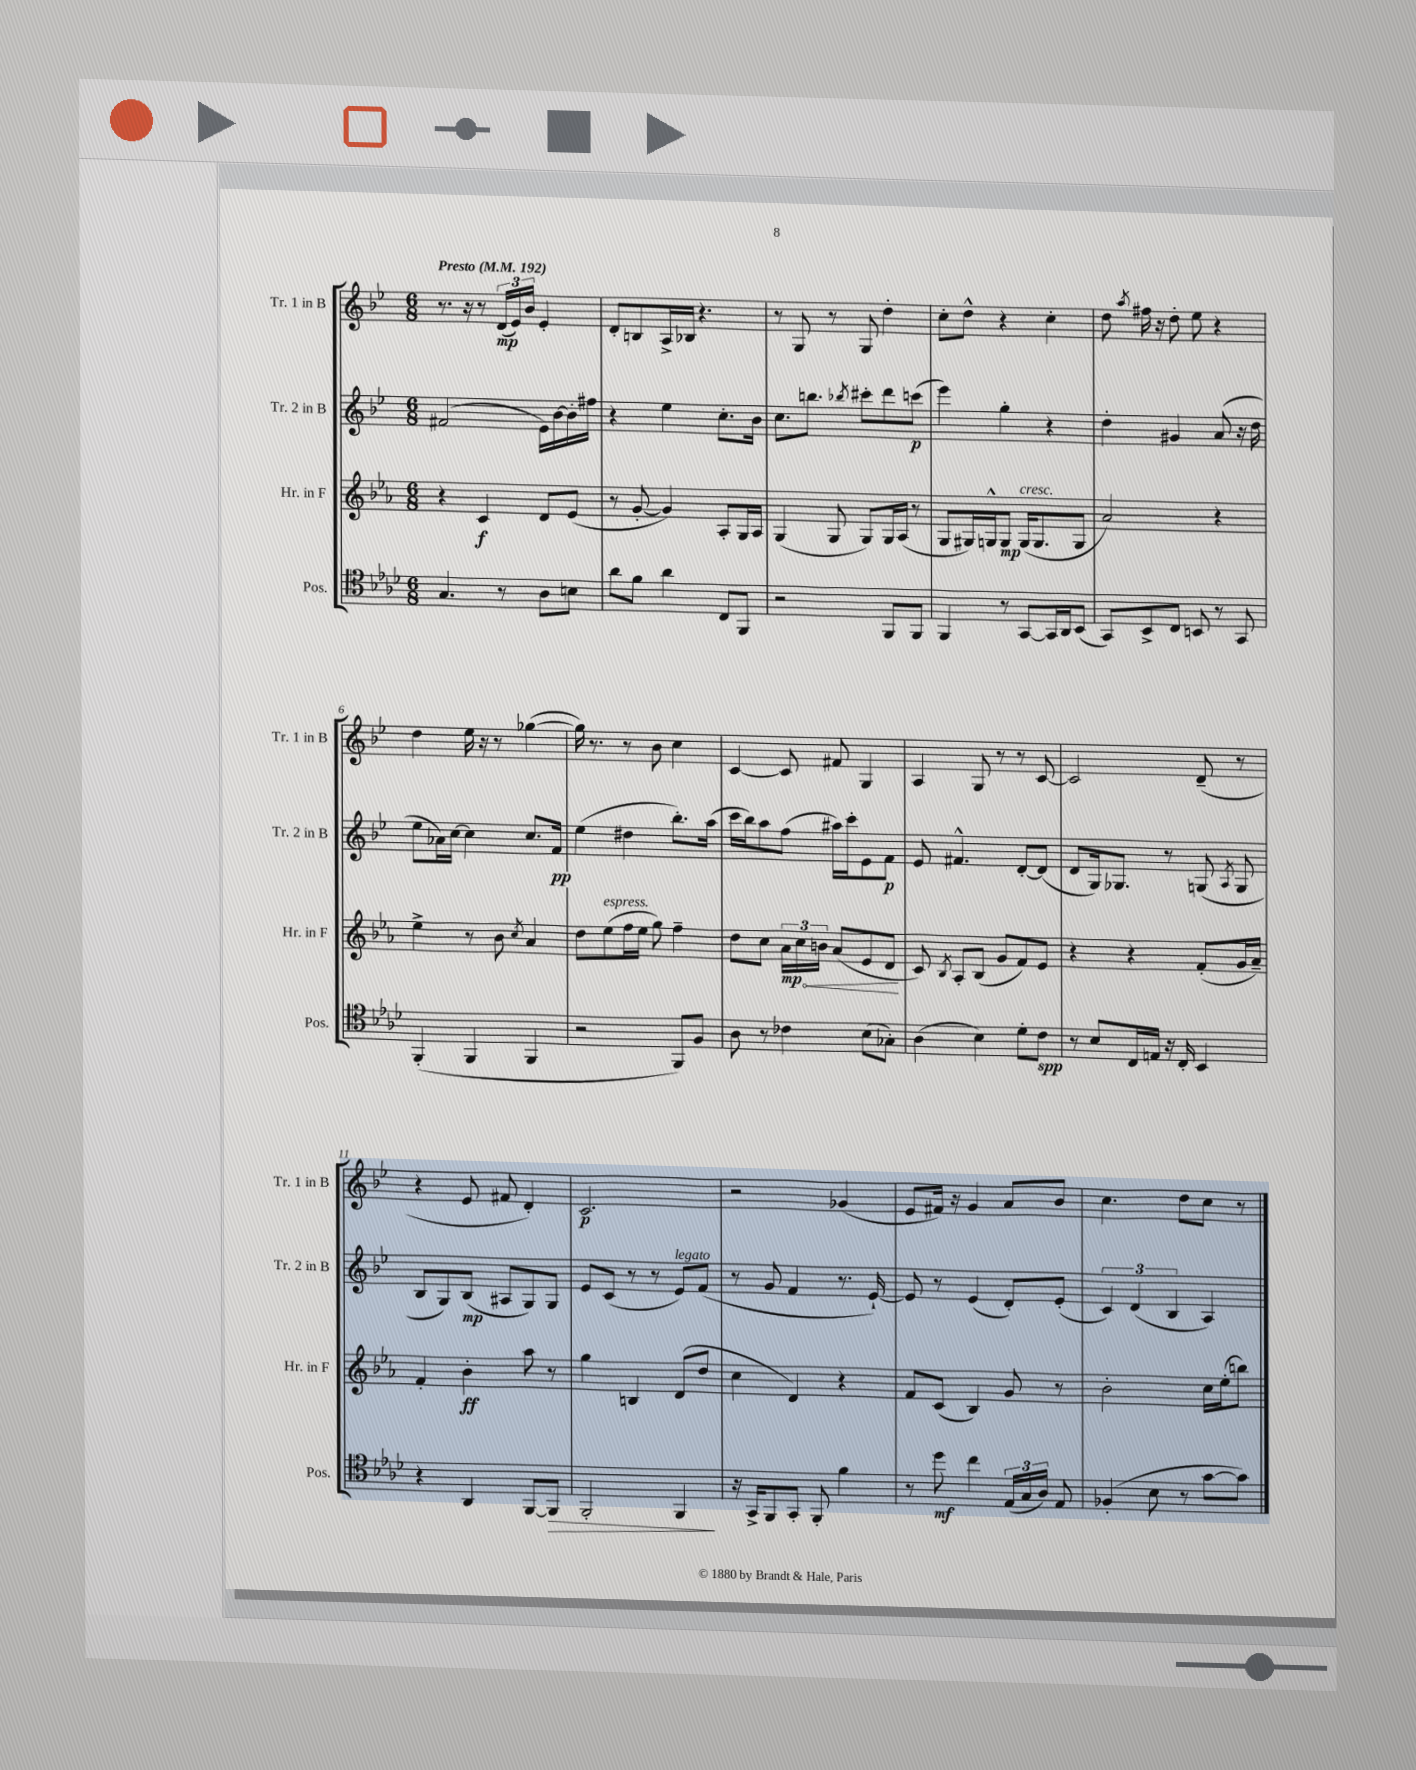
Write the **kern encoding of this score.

**kern	**dynam	**kern	**dynam	**kern	**dynam	**kern	**dynam
*part4	*part4	*part3	*part3	*part2	*part2	*part1	*part1
*staff4	*staff4	*staff3	*staff3	*staff2	*staff2	*staff1	*staff1
*I"Pos.	*	*I"Hr. in F	*	*I"Tr. 2 in B	*	*I"Tr. 1 in B	*
*I'Pos.	*	*I'Hr. in F	*	*I'Tr. 2 in B	*	*I'Tr. 1 in B	*
*clefC4	*	*clefG2	*	*clefG2	*	*clefG2	*
*k[b-e-a-d-]	*	*k[b-e-a-]	*	*k[b-e-]	*	*k[b-e-]	*
*M6/8	*	*M6/8	*	*M6/8	*	*M6/8	*
*MM192	*	*MM192	*	*MM192	*	*MM192	*
=1	=1	=1	=1	=1	=1	=1	=1
!	!	!	!	!	!	!LO:TX:a:B:t=Presto	!
4.G/	.	4r	.	(2f#X/	.	8.r	.
.	.	.	.	.	.	16r	.
.	.	4c/	f	.	.	8r	.
8r	.	.	.	.	.	(24d/LL	mp
.	.	.	.	.	.	24e-/)	.
.	.	.	.	.	.	24b-/JJ	.
8A-\L	.	8d/L	.	16e-\LL)	.	4e-'/	.
.	.	.	.	[16b-\	.	.	.
8Bn\J	.	(8e-/J	.	16b-'\]	.	.	.
.	.	.	.	16ff#X\JJ	.	.	.
=2	=2	=2	=2	=2	=2	=2	=2
8a-\L	.	8r	.	4r	.	8d'/L	.
8f\J	.	[8g'/	.	.	.	8Bn/	.
4a-\	.	4g/])	.	4ee-\	.	16A^/L	.
.	.	.	.	.	.	16B-X/JJ	.
.	.	.	.	.	.	4.r	.
8C/L	.	8A-'/L	.	8.cc'\L	.	.	.
8FF/J	.	16G/L	.	.	.	.	.
.	.	16A-/JJ	.	16b-\Jk	.	.	.
=3	=3	=3	=3	=3	=3	=3	=3
2r	.	(4G/	.	8.cc\L	.	8r	.
.	.	.	.	.	.	8G/	.
.	.	.	.	8.bbn\J	.	.	.
.	.	8G/	.	.	.	8r	.
.	.	.	.	8qbb-X/	.	.	.
.	.	8G/L)	.	8ccc#X'\L	.	8G/	.
8FF/L	.	16G/L	.	8ddd\	.	4dd'\	.
.	.	(16A-/JJ	.	.	.	.	.
8FF/J	.	8r	.	(8cccn\J	p	.	.
=4	=4	=4	=4	=4	=4	=4	=4
4FF/	.	8G/L	.	4eee-\)	.	8cc'\L	.
.	.	16G#X/L)	.	.	.	8dd^^\J	.
.	.	16Gn^^/J	.	.	.	.	.
8r	.	8G/J	mp	4gg'\	.	4r	.
!	!	!LO:TX:a:i:t=cresc.	!	!	!	!	!
[8GG/L	.	(16G/KL	.	.	.	.	.
.	.	8.G/	.	.	.	.	.
16GG/L]	.	.	.	4r	.	4cc'\	.
16AA-/J	.	.	.	.	.	.	.
(8BB-/J	.	8G/J	.	.	.	.	.
=5	=5	=5	=5	=5	=5	=5	=5
8GG/L)	.	2a-/)	.	4dd'\	.	8dd\	.
.	.	.	.	.	.	8qaa/	.
8BB-^/	.	.	.	.	.	16ff#X\	.
.	.	.	.	.	.	16r	.
8C/J	.	.	.	4g#X/	.	8dd'\	.
8BBn/	.	.	.	.	.	8ee-\	.
8r	.	4r	.	(8a/	.	4r	.
8GG/	.	.	.	16r	.	.	.
.	.	.	.	16dd\	.	.	.
!!LO:LB:g=z
=6	=6	=6	=6	=6	=6	=6	=6
(4FF'/	.	4ee-^\	.	8ee-\L	.	4dd\	.
.	.	.	.	16a-X\L)	.	.	.
.	.	.	.	[16cc\JJ	.	.	.
4FF/	.	8r	.	4cc\]	.	16ee-\	.
.	.	.	.	.	.	16r	.
.	.	8b-\	.	.	.	8r	.
.	.	8qcc/	.	.	.	.	.
4FF/	.	4a-/	.	8.cc/L	.	([4gg-X\	.
.	.	.	.	16f/Jk	pp	.	.
=7	=7	=7	=7	=7	=7	=7	=7
2r	.	8dd\L	.	(4ee-\	.	16gg-\])	.
.	.	.	.	.	.	8.r	.
!	!	!LO:TX:a:i:t=espress.	!	!	!	!	!
.	.	(8ee-\	.	.	.	.	.
.	.	16ff\L	.	4dd#X\	.	8r	.
.	.	16ee-\JJ	.	.	.	.	.
.	.	8gg\)	.	.	.	8b-\	.
8FF/L)	.	4ff~\	.	8.bb-'\L)	.	4cc\	.
8F/J	.	.	.	.	.	.	.
.	.	.	.	(16aa\Jk	.	.	.
=8	=8	=8	=8	=8	=8	=8	=8
8A-\	.	8dd\L	.	16ccc\LL	.	[4c/	.
.	.	.	.	16bb-\J)	.	.	.
8r	.	8cc\J	.	8aa\	.	.	.
!	!	!	!LO:HP:b	!	!	!	!
4c-X\	.	24a-\LL	< mp	(8ff\J	.	8c/]	.
.	.	24cc\	.	.	.	.	.
.	.	24bn\JJ	.	.	.	.	.
.	.	(8a-/L	.	16aa#X\LL)	.	8f#X/	.
.	.	.	.	16ccc'\J	.	.	.
(8B-\L	.	8e-/	.	8e-\	.	4G/	.
8G-X'\J)	.	8d/J	.	8f\J	p	.	.
.	.	.	[	.	.	.	.
=9	=9	=9	=9	=9	=9	=9	=9
(4A-\	.	8c/)	.	8e-/	.	4A/	.
.	.	8qB-/	.	.	.	.	.
.	.	8A-'/L	.	4.f#X^^/	.	.	.
4B-\)	.	(8B-/J	.	.	.	8G/	.
.	.	8g/L	.	.	.	8r	.
8d-'\L	.	8f/)	.	[8d'/L	.	8r	.
8c\J	spp	8e-/J	.	(8d/J]	.	[8c/	.
=10	=10	=10	=10	=10	=10	=10	=10
8r	.	4r	.	8d/L	.	2c/]	.
8B-/L	.	.	.	16G/k)	.	.	.
.	.	.	.	8.G-X/J	.	.	.
16C/L	.	4r	.	.	.	.	.
16En/JJ	.	.	.	.	.	.	.
16r	.	.	.	8r	.	.	.
16C'/	.	.	.	.	.	.	.
4BB-/	.	(8f'/L	.	(8Gn/	.	(8d~/	.
.	.	.	.	8qA/	.	.	.
.	.	16g/L	.	8G/	.	8r	.
.	.	16a-~/JJ)	.	.	.	.	.
!!LO:LB:g=z
=11	=11	=11	=11	=11	=11	=11	=11
4r	.	4f'/	.	8B-/L	.	4r	.
.	.	.	.	8G/)	.	.	.
4AA-/	.	4b-'\	ff	(8B-/J	mp	8e-/	.
.	.	.	.	8A#X/L	.	8f#X/	.
[8FF/L	.	8aa-\	.	8G/)	.	4d'/)	.
!	!LO:HP:b	!	!	!	!	!	!
8FF/J]	>	8r	.	8G/J	.	.	.
=12	=12	=12	=12	=12	=12	=12	=12
2FF'/	.	4gg\	.	8e-/L	.	2.c/	p
.	.	.	.	(8c/J	.	.	.
.	.	4Bn/	.	8r	.	.	.
.	.	.	.	8r	.	.	.
!	!	!	!	!LO:TX:a:i:t=legato	!	!	!
4FF/	.	(8d/L	.	8e-/L)	.	.	.
.	.	8dd/J	.	(8f/J	.	.	.
.	]	.	.	.	.	.	.
=13	=13	=13	=13	=13	=13	=13	=13
16r	.	4cc\	.	8r	.	2r	.
16GG^/KL	.	.	.	.	.	.	.
8FF/	.	.	.	8g/	.	.	.
8GG'/J	.	4d/)	.	4f/	.	.	.
8FF'/	.	.	.	.	.	.	.
4f\	.	4r	.	8.r	.	(4g-X/	.
.	.	.	.	[16e-`/)	.	.	.
=14	=14	=14	=14	=14	=14	=14	=14
8r	.	8f/L	.	8e-/]	.	8e-/L	.
8dd-\	mf	(8c/J	.	8r	.	16f#X/Jk)	.
.	.	.	.	.	.	16r	.
4cc\	.	4B-/)	.	(4e-/	.	4g/	.
(24E-/LL	.	8g/	.	8d'/L)	.	8a/L	.
24G/	.	.	.	.	.	.	.
24A-/JJ)	.	.	.	.	.	.	.
8E-/	.	8r	.	(8e-'/J	.	8b-/J	.
=15	=15	=15	=15	=15	=15	=15	=15
(4F-X'/	.	2b-'\	.	6c/)	.	4.cc\	.
.	.	.	.	(6d/	.	.	.
8B-\	.	.	.	.	.	.	.
.	.	.	.	6B-/	.	.	.
8r	.	.	.	.	.	8dd\L	.
[8g\L	.	16cc\LL	.	4A/)	.	8cc\J	.
.	.	(16ee-'\J	.	.	.	.	.
8g\J])	.	8bbn\J)	.	.	.	8r	.
==	==	==	==	==	==	==	==
*-	*-	*-	*-	*-	*-	*-	*-
